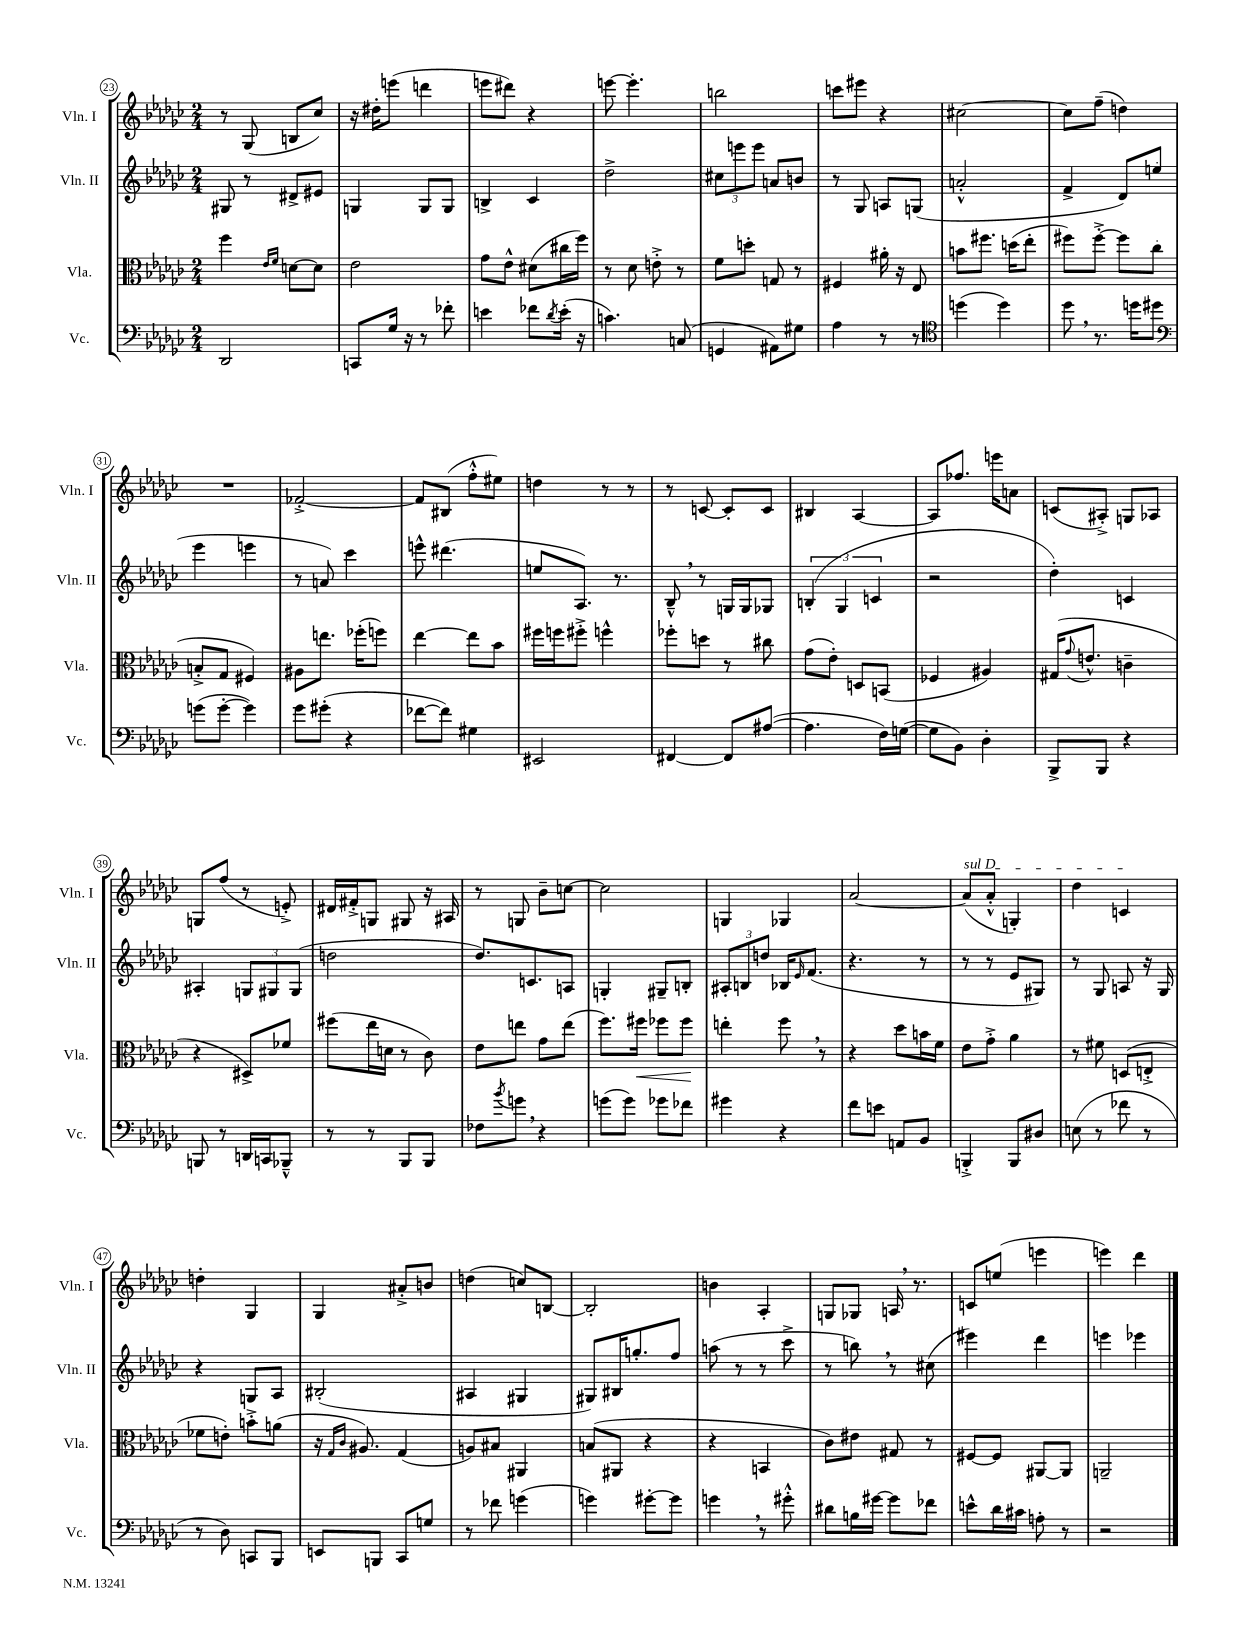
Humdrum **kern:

**kern	**kern	**kern	**kern
*staff4	*staff3	*staff2	*staff1
*clefF4	*clefC3	*clefG2	*clefG2
*k[b-e-a-d-g-c-]	*k[b-e-a-d-g-c-]	*k[b-e-a-d-g-c-]	*k[b-e-a-d-g-c-]
*M2/4	*M2/4	*M2/4	*M2/4
2DD-/	4ff\	8G#/	8r
.	.	8r	(8G-/
.	16qqe-/LL	.	.
.	16qqf/JJ	.	.
.	[8d\L	8d#^/L	8B/L
.	8d\]J	8e#/J	8cc-/J)
=	=	=	=
8CC/L	2e-\	4G/	16r
.	.	.	16dd#'\LK
16G-/Jk	.	.	(8eee\J
16r	.	.	.
8r	.	8G/L	4ddd\
8f-'\	.	8G/J	.
=	=	=	=
4e\	8g-\L	4B^/	8eee\L
.	8e-^^\J	.	8ddd#\J)
8f-\L	(8d#\L	4c-/	4r
8qd-/	.	.	.
(16e'\Jk	16cc#\L	.	.
16r	16ff\JJ)	.	.
=	=	=	=
4.c\)	8r	2dd-^\	[8eee\
.	8d-\	.	4.eee'\]
.	8e'^\	.	.
(8C/	8r	.	.
=	=	=	=
4GG/	8f\L	12cc#\L	2bb\
.	.	12eee\	.
.	8dd'\J	.	.
.	.	12eee\J	.
8AA#\L)	8G/	8a/L	.
8G#\J	8r	8b/J	.
=	=	=	=
4A-\	4F#/	8r	8ccc\L
.	.	8G-/	8eee#\J
8r	16a#'\	8A/L	4r
.	16r	.	.
8r	8E-/	(8G/J	.
=	=	=	=
*clefC4	*	*	*
(4dd\	8b\L	2a'^^/	[2cc#\
.	8.ff#\J	.	.
4dd\)	.	.	.
.	(16dd\LK	.	.
.	8ee-'\J	.	.
=	=	=	=
8dd-\	8ff#\L)	4f^/	8cc#\]L
8.r	[8ff#'^\J	.	(8ff~\J
.	8ff#\]L	8d-/L)	4dd\)
16dd\LK	.	.	.
8dd#\J	(8cc-\J	(8ee/J	.
=	=	=	=
*clefF4	*	*	*
(8g\L	8B'^/L	4eee-\	2r
[8g'\J	8G-/J	.	.
4g\])	4F#/)	4eee\	.
=	=	=	=
8g-\L	8A#\L	8r	[2f-'^/
(8g#'\J	8.ee\J	8a/)	.
4r	.	4ccc-\	.
.	(16ff-'\LK	.	.
.	8ff\J)	.	.
=	=	=	=
[8f-\L	[4ee-\	8eee^^\	8f-/]L
8f-\]J)	.	(4.ddd#\	(8B#/J
4G#\	8ee-\]L	.	8ff'^^\L
.	8b-\J	.	8ee#\J)
=	=	=	=
2EE#/	16ff#\LL	8ee/L	4dd\
.	16ff\J	.	.
.	8ff#'^\J	8.A-/J)	.
.	4ff^^\	.	8r
.	.	8.r	.
.	.	.	8r
=	=	=	=
[4FF#/	8ff-'\L	8B-~^^/	8r
.	8dd\J	8r	[8c/
8FF#/]L	8r	16G/LL	8c'/]L
.	.	16G/J	.
([8A#/J	8cc#\	8G-/J	8c/J
=	=	=	=
4.A#\]	(8g-\L	(6B'/	4B#/
.	8e-'\J)	.	.
.	.	6G-/	.
.	8D/L	.	[4A-/
.	.	6c/	.
16F\LL)	(8BB/J	.	.
([16G\JJ	.	.	.
=	=	=	=
8G\]L	4F-/	2r	8A-/]L
8BB-\J)	.	.	8.ff-/J
4D-'\	4A#/)	.	.
.	.	.	16eee\LK
.	.	.	8a\J
=	=	=	=
8BBB-^/L	(16G#/LK	4dd-'\)	(8c/L
.	8qqg-/	.	.
.	8.e^^/J	.	.
8BBB-/J	.	.	8A#'^/J)
4r	4c~\	4c/	8G/L
.	.	.	8A-/J
=	=	=	=
8BBB/	4r	4A#'/	8G/L
8r	.	.	(8ff/J
16DD/LL	8D#^/L)	12G/L	8r
16CC/J	.	.	.
.	.	12G#/	.
8BBB-~^^/J	8f-/J	.	8e'^/)
.	.	(12G#/J	.
=	=	=	=
8r	(8ff#\L	2dd\	16d#/LL
.	.	.	16f#'^/J
8r	16ee-\L	.	8G/J
.	16d\JJ	.	.
8BBB-/L	8r	.	8G#/
8BBB-/J	8c-\)	.	16r
.	.	.	16A#/
=	=	=	=
8F-\L	8e-\L	8.dd-/L)	8r
8qb-/	.	.	.
8g\J	8ee\J	.	8G/
.	.	8.c/	.
4r	8g-\L	.	8b-~\L
.	(8ee\J	8A/J	[8cc\J
=	=	=	=
(8g\L	8.ff\L)	4G'/	2cc\]
8g\J)	.	.	.
.	16ff#\Jk	.	.
8g-\L	8ff-\L	8G#~/L	.
8f-\J	8ff-\J	8B'/J	.
=	=	=	=
4g#\	4ee'\	12A#'/L	4G/
.	.	12B/	.
.	.	12dd/J	.
4r	8ff\	16B-/LK	4G-/
.	.	16qqe-/	.
.	.	(8.f/J	.
.	8r	.	.
=	=	=	=
8f\L	4r	4.r	[2a-/
8e\J	.	.	.
8AA/L	8dd-\L	.	.
8BB-/J	16b\L	8r	.
.	16f\JJ	.	.
=	=	=	=
4BBB'^/	8e-\L	8r	(8a-/]L
.	8g-'^\J	8r	8a-'^^/J
8BBB/L	4a-\	8e-/L	4G'/)
8D#/J	.	8G#/J)	.
=	=	=	=
(8E\	8r	8r	4dd-\
8r	8f#\	8G-/	.
8f-\	(8D/L	8A/	4c/
8r	8E'^/J	16r	.
.	.	16G-/	.
=	=	=	=
8r	8f-\L	4r	4dd'\
8D-\)	8e'\J)	.	.
8CC/L	8b'^\L	8G/L	4G-/
8BBB-/J	(8a\J	8A-/J	.
=	=	=	=
8EE/L	16r	(2B#'/	4G-/
.	16qqG-/LL	.	.
.	16qqc-/JJ	.	.
.	8.A#/)	.	.
8BBB/J	.	.	.
8CC-/L	(4G-/	.	8a#'^/L
8G/J	.	.	8b/J
=	=	=	=
8r	8A/L)	4A#/	(4dd\
8f-\	8B#/J	.	.
(4g\	4AA#/	4G#/	8cc/L)
.	.	.	[8B/J
=	=	=	=
4g\)	(8B/L	8G#/L)	2B'/]
.	8AA#/J	16B#/K	.
.	.	8.gg'/	.
[8g#'\L	4r	.	.
8g#\]J	.	8ff/J	.
=	=	=	=
4g\	4r	(8aa\	4b\
.	.	8r	.
8r	4BB/	8r	4A-'/
8g#'^^\	.	8ccc-^\	.
=	=	=	=
8d#\L	8c-\L)	8r	8G/L
16B\L	8e#\J	8bb\)	8G-/J
[16g#\JJ	.	.	.
8g#\]L	8G#/	8r	16A/
.	.	.	8.r
8f-\J	8r	(8cc#\	.
=	=	=	=
8e^^\L	[8F#/L	4eee#\)	8c/L
16d-\L	8F#/]J	.	(8ee/J
16c#\JJ	.	.	.
8A'\	[8AA#/L	4ddd-\	4eee\
8r	8AA#/]J	.	.
=	=	=	=
2r	2AA~/	4eee\	4eee\)
.	.	4eee-\	4ddd-\
==	==	==	==
*-	*-	*-	*-
